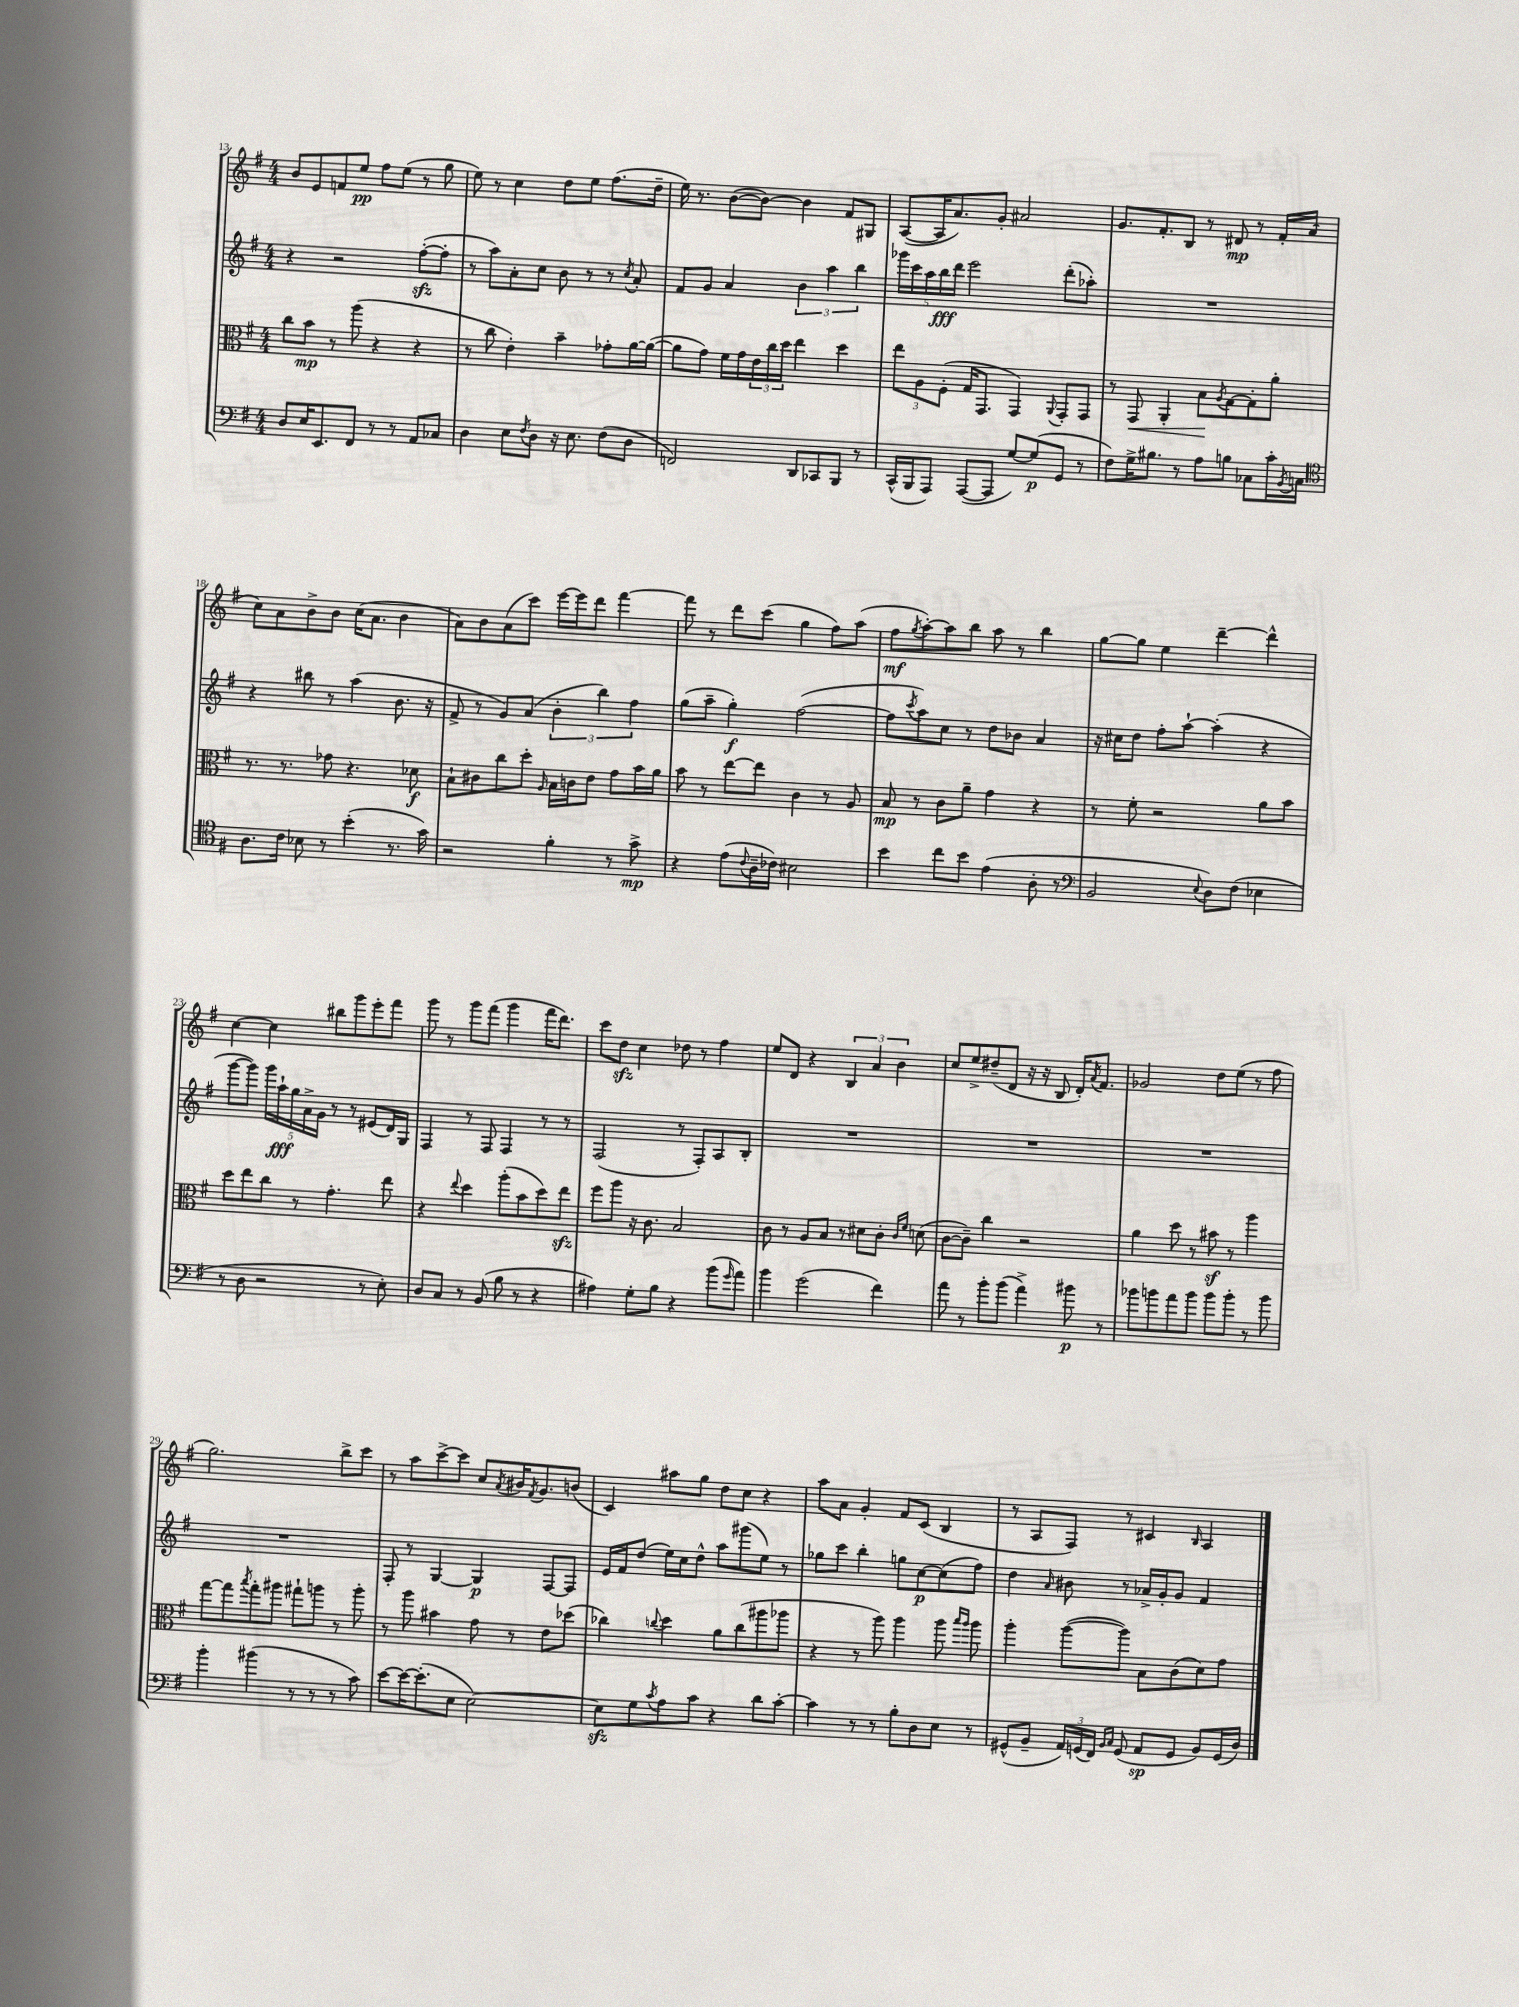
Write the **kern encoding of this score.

**kern	**dynam	**kern	**dynam	**kern	**dynam	**kern	**dynam
*part4	*part4	*part3	*part3	*part2	*part2	*part1	*part1
*staff4	*staff4	*staff3	*staff3	*staff2	*staff2	*staff1	*staff1
*clefF4	*	*clefC3	*	*clefG2	*	*clefG2	*
*k[f#]	*	*k[f#]	*	*k[f#]	*	*k[f#]	*
*M4/4	*	*M4/4	*	*M4/4	*	*M4/4	*
=13	=13	=13	=13	=13	=13	=13	=13
8D/L	.	8cc\L	.	4r	.	8b/L	.
16E/K	.	8b\J	mp	.	.	8e/	.
8.EE/	.	.	.	.	.	.	.
.	.	8r	.	2r	.	8fn/	.
8FF#/J	.	(8aa\	.	.	.	8ee/J	pp
8r	.	4r	.	.	.	8ff#\L	.
8r	.	.	.	.	.	(8ee\J	.
8AA/L	.	4r	.	([8ff#zz'\L	.	8r	.
8C-X/J	.	.	.	8ff#'\J]	.	8gg\	.
=14	=14	=14	=14	=14	=14	=14	=14
4D\	.	8r	.	8r	.	8ee\)	.
.	.	8cc\	.	8aa\L)	.	8r	.
8E\L	.	4e'\)	.	8a'\	.	4cc\	.
8qF#/	.	.	.	.	.	.	.
8D\J	.	.	.	8cc\J	.	.	.
16r	.	4b~\	.	8b\	.	8dd\L	.
8.E\	.	.	.	.	.	.	.
.	.	.	.	8r	.	8ee\J	.
(8F#\L	.	8g-X'\L	.	8r	.	(8.ff#\L	.
.	.	.	.	8qcc/	.	.	.
8D\J	.	[16a\L	.	8a'/	.	.	.
.	.	(16a\JJ_	.	.	.	16dd~\Jk	.
=15	=15	=15	=15	=15	=15	=15	=15
2FFn/)	.	8a\L]	.	8f#/L	.	16ee\)	.
.	.	.	.	.	.	8.r	.
.	.	8g\J)	.	8g/J	.	.	.
.	.	16f#\LL	.	4a/	.	([8b\L	.
.	.	16g\	.	.	.	.	.
.	.	24e\	.	.	.	8b\J_)	.
.	.	24cc\	.	.	.	.	.
.	.	24dd\JJ	.	.	.	.	.
8DD/L	.	4ee\	.	6b\	.	4b\]	.
8CC-X/	.	.	.	.	.	.	.
.	.	.	.	6aa\	.	.	.
8BBB/J	.	4dd\	.	.	.	8f#/L	.
.	.	.	.	6bb\	.	.	.
8r	.	.	.	.	.	8G#X/J	.
=16	=16	=16	=16	=16	=16	=16	=16
(16CC^^/LL	.	12ee\L	.	20ggg-X\LL	.	([8A/L	.
.	.	.	.	20ccc\	.	.	.
16BBB/J	.	.	.	.	.	.	.
.	.	12A\	.	.	.	.	.
.	.	.	.	20aa\	.	.	.
8AAA/J)	.	.	.	.	.	16A/K]	.
.	.	.	.	20bb\	fff	.	.
.	.	(12F#'\J	.	.	.	.	.
.	.	.	.	.	.	8.a/)	.
.	.	.	.	20ddd\JJ	.	.	.
([8AAA/L	.	16G/KL	.	2eee\	.	.	.
.	.	8.GG/J	.	.	.	.	.
8AAA/J]	.	.	.	.	.	8g'/J	.
[8G/L)	.	4GG/)	.	.	.	2a#X/	.
(8G/]	p	.	.	.	.	.	.
.	.	8qqAA/	.	.	.	.	.
8GG/J	.	8GG'/L	.	(8ddd'\L	.	.	.
8r	.	8GG/J	.	8aa-X'\J)	.	.	.
=17	=17	=17	=17	=17	=17	=17	=17
8F#\L)	.	8r	.	1r	.	8.g/L	.
!	!	!	!LO:HP:b	!	!	!	!
16G^\K	.	8GG/	<	.	.	.	.
8.B#X\J	.	.	.	.	.	8.f#'/	.
.	.	4AA'/	.	.	.	.	.
8r	.	.	.	.	.	8B/J	.
8A\L	.	8B\L	.	.	.	8r	.
.	.	8qA/	.	.	.	.	.
8Bn\J	.	[8G\	[	.	.	8d#X/	mp
8C-X\L	.	8G'\]	.	.	.	8r	.
16c'\L	.	8a'\J	.	.	.	16f#'/LL	.
8qBB/	.	.	.	.	.	.	.
16Cn\JJ	.	.	.	.	.	(16a/JJ	.
!!LO:LB:g=z
=18	=18	=18	=18	=18	=18	=18	=18
*clefC4	*	*	*	*	*	*	*
8.A\L	.	8.r	.	4r	.	8cc\L)	.
.	.	.	.	.	.	8a\	.
16c\Jk	.	8.r	.	.	.	.	.
8B-X\	.	.	.	8bb#X\	.	8b^\	.
8r	.	8g-X\	.	8r	.	8b\J	.
(4b'\	.	4.r	.	(4aa\	.	(16cc\KL	.
.	.	.	.	.	.	8.a\J	.
8.r	.	.	.	8.b\	.	4b\	.
.	.	8d-X\	f	.	.	.	.
16g\)	.	.	.	16r	.	.	.
=19	=19	=19	=19	=19	=19	=19	=19
2r	.	8B`\L	.	8f#^/	.	8a\L)	.
.	.	8c#X\	.	8r	.	8b\	.
.	.	8cc\	.	8g/L)	.	(8a\	.
.	.	8dd'\J	.	(8a/J	.	8ccc\J)	.
.	.	16qqA/	.	.	.	.	.
4f#'\	.	16B\LL	.	6b'\	.	[16eee\LL	.
.	.	16cn\J	.	.	.	16eee\J]	.
.	.	8e\J	.	.	.	8ddd\J	.
.	.	.	.	6bb\)	.	.	.
8r	.	8g\L	.	.	.	[4fff#\	.
.	.	.	.	6ff#\	.	.	.
8g^\	mp	16b\L	.	.	.	.	.
.	.	16a\JJ	.	.	.	.	.
=20	=20	=20	=20	=20	=20	=20	=20
4r	.	8b\	.	(8gg\L	.	8fff#\]	.
.	.	8r	.	8aa~\J	.	8r	.
(8e\L	.	[8ee\L	.	4gg'\)	f	8ddd\L	.
8qqc/	.	.	.	.	.	.	.
16A~\L	.	8ee\J]	.	.	.	(8ccc\J	.
16c-X\JJ)	.	.	.	.	.	.	.
2B#X\	.	4c\	.	([2ff#\	.	4gg\	.
.	.	8r	.	.	.	8ff#\L)	.
.	.	8A/	.	.	.	(8aa\J	.
=21	=21	=21	=21	=21	=21	=21	=21
4b\	.	8B/	mp	8ff#\L]	.	8ff#\L	mf
.	.	.	.	8qccc/	.	8qgg/	.
.	.	8r	.	8aa\)	.	[8aa'\)	.
8cc\L	.	8c\L	.	8cc\J	.	8aa\]	.
8b\J	.	8a~\J	.	8r	.	8bb\J	.
(4e\	.	4g\	.	8dd\L	.	8aa\	.
.	.	.	.	8b-X\J	.	8r	.
8A'\	.	4r	.	4a/	.	4bb\	.
8r	.	.	.	.	.	.	.
=22	=22	=22	=22	=22	=22	=22	=22
*clefF4	*	*	*	*	*	*	*
2BB/	.	8r	.	16r	.	[8gg\L	.
.	.	.	.	16cc#X\KL	.	.	.
.	.	8f#'\	.	8dd\J	.	8gg\J]	.
.	.	2r	.	8ff#'\L	.	4ee\	.
.	.	.	.	[8aa`\J	.	.	.
8qqE/	.	.	.	.	.	.	.
8D\L)	.	.	.	(4aa'\]	.	[4ddd~\	.
(8F#\J	.	.	.	.	.	.	.
4E-X\	.	8a\L	.	4r	.	4ddd^^\]	.
.	.	8b\J	.	.	.	.	.
!!LO:LB:g=z
=23	=23	=23	=23	=23	=23	=23	=23
8r	.	8dd\L	.	[8ggg\L	.	[4cc\	.
8D\	.	8ee\	.	8ggg\J])	.	.	.
2r	.	8cc\J	.	20ggg\LL	.	4cc\]	.
.	.	.	.	20aa`\	fff	.	.
.	.	.	.	20gg\	.	.	.
.	.	8r	.	.	.	.	.
.	.	.	.	20a^\	.	.	.
.	.	.	.	20g\JJ	.	.	.
.	.	4.g'\	.	8r	.	8bb#X\L	.
.	.	.	.	8r	.	8ggg\	.
8r	.	.	.	(8e#X/L	.	8eee'\	.
8E'\)	.	8ee\	.	16d/L)	.	8fff#\J	.
.	.	.	.	16G/JJ	.	.	.
=24	=24	=24	=24	=24	=24	=24	=24
8D/L	.	4r	.	4F#/	.	8ggg\	.
8C/J	.	.	.	.	.	8r	.
.	.	8qqee/	.	.	.	.	.
8r	.	4dd\	.	8r	.	8ggg\L	.
(8BB/	.	.	.	8F#/	.	(8fff#\J	.
8B\	.	(8aa'\L	.	4F#/	.	4ggg\	.
8r	.	8b\	.	.	.	.	.
4r	.	8dd\)	.	8r	.	16fff#\KL	.
.	.	.	.	.	.	8.ddd\J)	.
.	.	8eezz\J	.	8r	.	.	.
=25	=25	=25	=25	=25	=25	=25	=25
4A#X\)	.	8ff#\L	.	(2F#/	.	8ccc\L	.
.	.	8aa\J	.	.	.	8ddzz\J	.
8G'\L	.	16r	.	.	.	4cc\	.
.	.	8.c\	.	.	.	.	.
8B\J	.	.	.	.	.	.	.
4r	.	2B/	.	8r	.	8dd-X\	.
.	.	.	.	8F#'/L)	.	8r	.
(8b\L	.	.	.	8A/	.	4ff#\	.
16qqg/	.	.	.	.	.	.	.
8a\J)	.	.	.	8B'/J	.	.	.
=26	=26	=26	=26	=26	=26	=26	=26
4b\	.	8c\	.	1r	.	8ee/L	.
.	.	8r	.	.	.	8d/J	.
(2g\	.	8A/L	.	.	.	4r	.
.	.	8B/J	.	.	.	.	.
.	.	8r	.	.	.	6B/	.
.	.	8d#X\L	.	.	.	.	.
.	.	.	.	.	.	6a/	.
4f#\)	.	8c'\J	.	.	.	.	.
.	.	.	.	.	.	6b\	.
.	.	16qqc/LL	.	.	.	.	.
.	.	16qqf#/JJ	.	.	.	.	.
.	.	(8dn\	.	.	.	.	.
=27	=27	=27	=27	=27	=27	=27	=27
8a\	.	[8c\L	.	1r	.	8cc/L	.
8r	.	8c~\J])	.	.	.	8ee^/	.
8b'\L	.	4cc\	.	.	.	(8dd#X~/	.
(8b\J	.	.	.	.	.	8d/J	.
4a^\)	.	2r	.	.	.	16r	.
.	.	.	.	.	.	16r	.
.	.	.	.	.	.	8B/	.
8b#X\	p	.	.	.	.	16d'/KL)	.
.	.	.	.	.	.	8qa/	.
.	.	.	.	.	.	8.f#/J	.
8r	.	.	.	.	.	.	.
=28	=28	=28	=28	=28	=28	=28	=28
8b-X\L	.	4a\	.	1r	.	2g-X/	.
8bn\	.	.	.	.	.	.	.
8a\	.	8dd\	.	.	.	.	.
8b\J	.	8r	.	.	.	.	.
8b\L	.	8b#Xz\	.	.	.	8dd\L	.
8b'\J	.	8r	.	.	.	(8ee\J	.
8r	.	4aa\	.	.	.	8r	.
8b\	.	.	.	.	.	8ff#\	.
!!LO:LB:g=z
=29	=29	=29	=29	=29	=29	=29	=29
4b'\	.	[8gg\L	.	1r	.	2.gg\)	.
.	.	8gg\]	.	.	.	.	.
.	.	8qbb/	.	.	.	.	.
(4b#X\	.	8gg'\	.	.	.	.	.
.	.	8aa#X\J	.	.	.	.	.
8r	.	8gg#X`\L	.	.	.	.	.
8r	.	8aan\J	.	.	.	.	.
8r	.	8r	.	.	.	8bb^\L	.
8c\)	.	8aa'\	.	.	.	8ccc\J	.
=30	=30	=30	=30	=30	=30	=30	=30
[8e\L	.	8r	.	8F#'/	.	8r	.
16e\K_	.	8aa\	.	8r	.	8aa\L	.
(8.e'\]	.	.	.	.	.	.	.
.	.	4b#X\	.	[4G/	.	[8ccc^\	.
8E\J	.	.	.	.	.	8ccc\J]	.
[2E\)	.	8g\	.	4G/]	p	8cc/L	.
.	.	.	.	.	.	8qa/	.
.	.	8r	.	.	.	16b#X/K	.
.	.	.	.	.	.	8qf#/	.
.	.	.	.	.	.	8.g/	.
.	.	8e\L	.	[8F#/L	.	.	.
.	.	(8dd-X\J	.	8F#/J]	.	(8bn/J	.
=31	=31	=31	=31	=31	=31	=31	=31
8Ezz\L]	.	4cc-X\)	.	16e/LL	.	4c/)	.
.	.	.	.	16f#/J	.	.	.
8G\	.	.	.	(8dd/J	.	.	.
8qc/	.	8qqccn/	.	.	.	.	.
8A\	.	4dd\	.	16ee\LL)	.	8aa#X\L	.
.	.	.	.	16cc\J	.	.	.
8c\J	.	.	.	8dd^^\J	.	8gg\J	.
4r	.	8a\L	.	8aa\L	.	8dd\L	.
.	.	(8cc\	.	(8ggg#X\	.	8cc\J	.
8d\L	.	8aa#X\	.	8ee\J)	.	4r	.
[8c'\J	.	8aa-X\J	.	8r	.	.	.
=32	=32	=32	=32	=32	=32	=32	=32
4c\]	.	4r	.	8gg-X\L	.	8aa\L	.
.	.	.	.	8ccc\J	.	8a\J	.
8r	.	8r	.	4bb'\	.	4g'/	.
8r	.	8aa\)	.	.	.	.	.
8B'\L	.	4aa\	.	8ggn\L	.	8f#/L	.
8D\	.	.	.	[8cc\	p	(8c/J	.
8E\J	.	8aa\	.	(8cc\]	.	4B/	.
.	.	16qqbb/LL	.	.	.	.	.
.	.	16qqaa/JJ	.	.	.	.	.
8r	.	8aa\	.	8ff#\J)	.	.	.
=33	=33	=33	=33	=33	=33	=33	=33
(8GG#X^^/L	.	4aa'\	.	4dd\	.	8r	.
8BB~/J	.	.	.	.	.	8A/L	.
.	.	.	.	16qqa/	.	.	.
24AA/LL)	.	([8aa\L	.	8b#X\	.	8F#/J)	.
(24GGn/	.	.	.	.	.	.	.
24FF#/JJ)	.	.	.	.	.	.	.
16qqBB/LL	.	.	.	.	.	.	.
16qqC/JJ	.	.	.	.	.	.	.
(8GG/	.	8aa\J])	.	8r	.	8r	.
8AA/L	sp	8B\L	.	16a-X^/LL	.	4c#X/	.
.	.	.	.	16g'/J	.	.	.
8GG/J	.	(8c\	.	8g/J	.	.	.
.	.	.	.	.	.	16qqB/	.
8BB/L)	.	8d\)	.	4f#/	.	4A/	.
(16GG/L	.	8g\J	.	.	.	.	.
16D/JJ)	.	.	.	.	.	.	.
==	==	==	==	==	==	==	==
*-	*-	*-	*-	*-	*-	*-	*-
